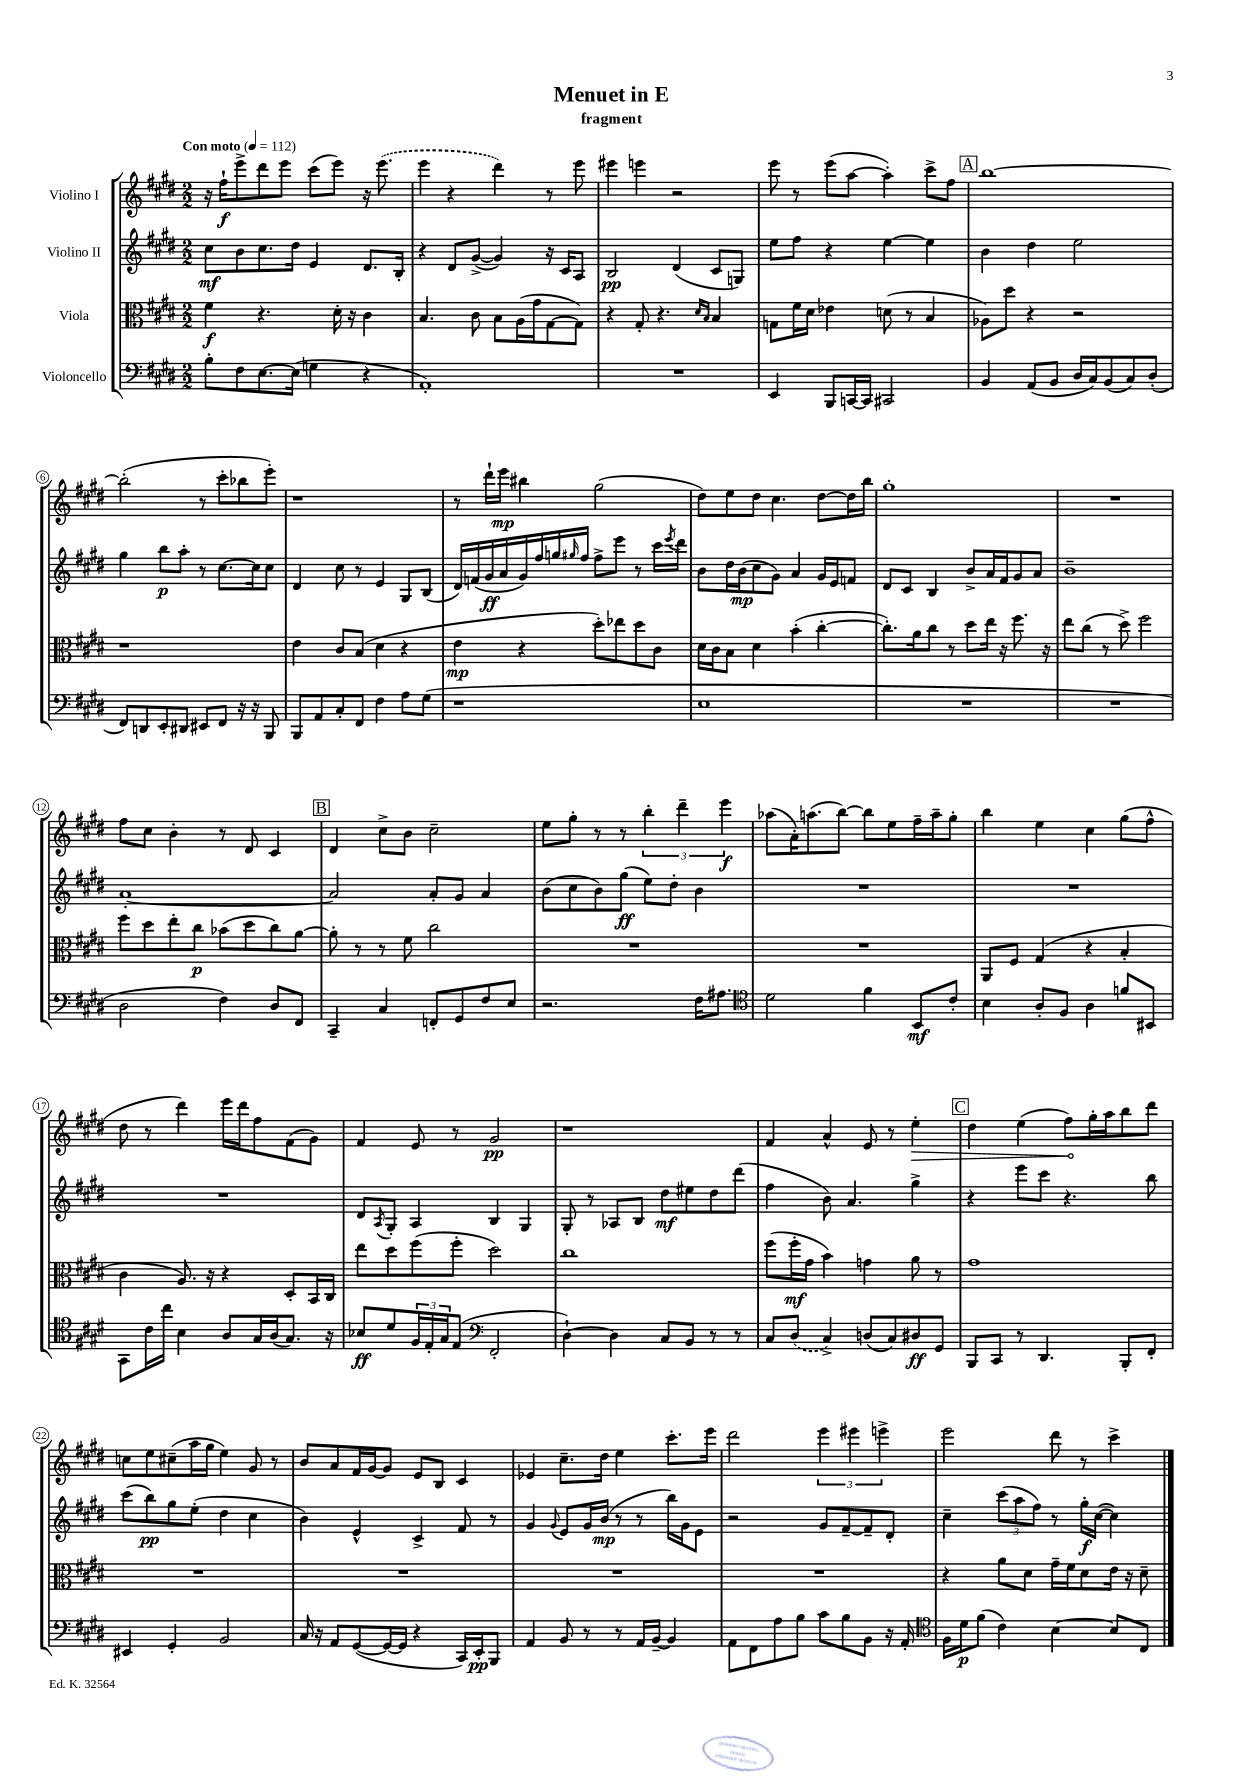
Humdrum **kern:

**kern	**kern	**kern	**kern
*staff4	*staff3	*staff2	*staff1
*clefF4	*clefC3	*clefG2	*clefG2
*k[f#c#g#d#]	*k[f#c#g#d#]	*k[f#c#g#d#]	*k[f#c#g#d#]
*M2/2	*M2/2	*M2/2	*M2/2
*MM112	*MM112	*MM112	*MM112
8B'\L	4f#\	8cc#\L	16r
.	.	.	16ff#`\LK
8F#\	.	8b\	8eee^\
[8.E\	4.r	8.cc#\	8ddd#\
.	.	.	8eee\J
(16E\]Jk	.	16dd#\Jk	.
4G\	.	4e/	(8ccc#\L
.	16d#'\	.	8eee\J)
.	16r	.	.
4r	4c#\	8.d#/L	16r
.	.	.	(8.eee\
.	.	16B'/Jk	.
=	=	=	=
1AA')	4.B/	4r	4eee\
.	.	8d#/L	4r
.	8c#\	([8g#^/J	.
.	8B\L	4g#/])	4ddd#\)
.	(16A\L	.	.
.	16g#\J	.	.
.	[8G#\	16r	8r
.	.	16c#/LK	.
.	8G#\]J)	8A/J	8eee\
=	=	=	=
1r	4r	2B/	4eee#\
.	8G#'/	.	4eee\
.	4.r	.	.
.	.	(4d#/	2r
.	16qqd#/LL	.	.
.	16qqB/JJ	.	.
.	4B/	8c#/L	.
.	.	8G/J)	.
=	=	=	=
4EE/	8G\L	8ee\L	8eee\
.	16f#\L	8ff#\J	8r
.	16d#\JJ	.	.
8BBB/L	4e-\	4r	(8eee\L
[16CC/L	.	.	[8aa\J
16CC/]JJ	.	.	.
2CC#/	(8d\	[4ee\	4aa'\])
.	8r	.	.
.	4B/	4ee\]	8ccc#^\L
.	.	.	8ff#\J
=	=	=	=
4BB/	8A-\L)	4b\	[1bb
.	8dd#\J	.	.
(8AA/L	4r	4dd#\	.
8BB/J	.	.	.
16D#/LL	2r	2ee\	.
16C#/J)	.	.	.
(8BB/	.	.	.
8C#/)	.	.	.
(8D#'/J	.	.	.
=	=	=	=
8FF#/L)	1r	4gg#\	(2bb'\]
8DD/	.	.	.
8EE'/	.	8bb\L	.
8DD#/J	.	8aa'\J	.
8EE#/L	.	8r	8r
8FF#/J	.	[8.cc#\L	8ccc#'\L
16r	.	.	8bb-\
16r	.	16cc#\]k	.
8BBB/	.	8cc#\J	8eee'\J)
=	=	=	=
8BBB/L	4e\	4d#/	1r
8AA/	.	.	.
8C#'/	8c#/L	8cc#\	.
8FF#/J	(8B/J	8r	.
4F#\	4d#\	4e/	.
8A\L	4r	8G#/L	.
(8G#\J	.	(8B/J	.
=	=	=	=
1r	4e\	16d#/LL)	8r
.	.	(16f/	.
.	.	16g#/	16ddd#`\LL
.	.	16a/	16eee\JJ
.	4r	16g#/)	4bb#\
.	.	16ff#/	.
.	.	16gg/	.
.	.	16qqgg#/	.
.	.	16ff#/JJ	.
.	8dd#'\L)	8ff#^\L	(2gg#\
.	8ee-\	8eee\J	.
.	8dd#\	8r	.
.	8c#\J	16ccc#\LL	.
.	.	8qeee/	.
.	.	16ddd#\JJ	.
=	=	=	=
1E	16d#\LL	8b\L	8dd#\L)
.	16c#\J	.	.
.	8B\J	16dd#\L	8ee\
.	.	(16b\J	.
.	4d#\	8cc#\	8dd#\J
.	.	8g#\J)	4.cc#\
.	(4b'\	4a/	.
.	[4cc#'\	16g#/LL	[8dd#\L
.	.	16e/J	.
.	.	8f/J	16dd#\]L
.	.	.	16bb\JJ
=	=	=	=
1r	8.cc#'\]L)	8d#/L	1gg#'
.	.	8c#/J	.
.	16a\k	.	.
.	8cc#\J	4B/	.
.	8r	.	.
.	8dd#\L	8b^/L	.
.	16ee\Jk	16a/L	.
.	16r	16f#/J	.
.	8.ff#\	8g#/	.
.	.	8a/J	.
.	16r	.	.
=	=	=	=
1r	8ee\L	1b~	1r
.	(8cc#\J	.	.
.	8r	.	.
.	8dd#^\)	.	.
.	2ff#\	.	.
=	=	=	=
2D#\	8ff#\L	[1a'	8ff#\L
.	8dd#\	.	8cc#\J
.	8ee'\	.	4b'\
.	8cc#\J	.	.
4F#\)	(8b-\L	.	8r
.	8dd#\	.	8d#/
8D#/L	8cc#\)	.	4c#/
8FF#/J	[8a\J	.	.
=	=	=	=
4CC#~/	8a'\]	2a/]	4d#/
.	8r	.	.
4C#/	8r	.	8cc#^\L
.	8f#\	.	8b\J
8FF'/L	2cc#\	8a'/L	2cc#~\
8GG#/	.	8g#/J	.
8F#/	.	4a/	.
8E/J	.	.	.
=	=	=	=
2.r	1r	(8b\L	8ee\L
.	.	8cc#\	8gg#'\J
.	.	8b\)	8r
.	.	(8gg#\J	8r
.	.	8ee\L)	6bb'\
.	.	8dd#'\J	.
.	.	.	6ddd#~\
16F#\LK	.	4b\	.
8.A#\J	.	.	.
.	.	.	6eee\
=	=	=	=
*clefC4	*	*	*
2d#\	1r	1r	(8aa-\L
.	.	.	16a'\K)
.	.	.	(8.aa\
.	.	.	[8bb\J)
4f#\	.	.	8bb\]L
.	.	.	8ee\
8BB/L	.	.	16ff#~\L
.	.	.	16aa~\J
8c#'/J	.	.	8gg#'\J
=	=	=	=
4B\	8AA/L	1r	4bb\
.	8F#/J	.	.
8A'/L	(4G#/	.	4ee\
8F#/J	.	.	.
4A\	4r	.	4cc#\
8f/L	4B'/	.	(8gg#\L
8BB#/J	.	.	8ff#^^\J
=	=	=	=
8GG#\L	4c#\	1r	8dd#\
16c#\L	.	.	8r
16cc#\JJ	.	.	.
4B\	8.A/)	.	4ddd#\)
.	16r	.	.
8A/L	4r	.	16eee\LL
.	.	.	16ddd#\J
16G#/L	.	.	8ff#\
(16A/J	.	.	.
8.G#/J)	8D#'/L	.	(8f#\
.	16BB/L	.	8g#\J)
16r	16C#/JJ	.	.
=	=	=	=
8B-/L	8ee\L	8d#/L	4f#/
.	.	8qA/	.
8d#/	8dd#\	8G#'/J	.
24F#/L	(8ff#\	4A/	8e/
24E'/	.	.	.
24G#/J	.	.	.
(8E/J	8ff#'\J	.	8r
*clefF4	*	*	*
2FF#'/	2dd#\)	4B/	2g#/
.	.	4G#/	.
=	=	=	=
[4D#`\)	1cc#	8G#'/	1r
.	.	8r	.
4D#\]	.	8A-/L	.
.	.	8B/J	.
8C#/L	.	8dd#\L	.
8BB/J	.	8ee#\	.
8r	.	8dd#\	.
8r	.	(8ddd#\J	.
=	=	=	=
8C#/L	(8ff#\L	4ff#\	4f#/
(8D#/J	16ff#'\L	.	.
.	16g#\JJ	.	.
4C#^/)	4b\)	8b\)	4a^^/
.	.	4.a/	.
(8D/L	4g\	.	8e/
8C#/)	.	.	8r
8D#/	8a\	4gg#^\	4ee'\
8GG#/J	8r	.	.
=	=	=	=
8BBB/L	1g#	4r	4dd#\
8CC#/J	.	.	.
8r	.	8eee\L	(4ee\
4.DD#/	.	8ccc#\J	.
.	.	4.r	8ff#\L)
.	.	.	16gg#'\L
.	.	.	16aa\J
8BBB'/L	.	.	8bb\
8FF#'/J	.	8bb\	8ddd#\J
=	=	=	=
4EE#/	1r	(8ccc#\L	8cc\L
.	.	8bb\)	8ee\
4GG#'/	.	8gg#\	(8cc#~\
.	.	(8ee'\J	16aa\L
.	.	.	16gg#\JJ
2BB/	.	4dd#\	4ee\)
.	.	4cc#\	8g#/
.	.	.	8r
=	=	=	=
16C#/	1r	4b\)	8b/L
16r	.	.	.
8AA/L	.	.	8a/
([8GG#/	.	4e^^/	16f#/L
.	.	.	[16g#/J
16GG#/_L	.	.	8g#/]J
16GG#/]JJ	.	.	.
4r	.	4c#^/	8e/L
.	.	.	8B/J
16CC#/LL)	.	8f#/	4c#/
16EE'/J	.	.	.
8BBB/J	.	8r	.
=	=	=	=
4AA/	1r	4g#/	4e-/
.	.	8qqg#/	.
8BB/	.	8e/L	8.cc#~\L
8r	.	16g#/L	.
.	.	(16b/JJ	16dd#\Jk
8r	.	8r	4ee\
16AA/LL	.	8r	.
[16BB~/JJ	.	.	.
4BB/]	.	16bb\LL)	8.ccc#'\L
.	.	16g#\J	.
.	.	8e\J	.
.	.	.	16eee\Jk
=	=	=	=
8AA\L	1r	2r	2ddd#\
8FF#\	.	.	.
8A\	.	.	.
8B\J	.	.	.
8c#\L	.	8g#/L	6eee\
8B\	.	[8f#~/	.
.	.	.	6eee#\
8BB\J	.	8f#~/]	.
.	.	.	6eee^\
16r	.	8d#'/J	.
16AA'/	.	.	.
=	=	=	=
*clefC4	*	*	*
16F#\LL	4r	4cc#~\	2eee\
16d#\J	.	.	.
(8f#\J	.	.	.
4c#\)	8a\L	(12ccc#\L	.
.	.	12aa\	.
.	8d#\J	.	.
.	.	12ff#\J)	.
[4B\	16g#~\LL	8r	8ddd#\
.	16f#\J	.	.
.	8d#\	16gg#'\LL	8r
.	.	([16cc#\JJ	.
8B/]L	16e\Jk	4cc#\])	4ccc#^\
.	16r	.	.
8C#/J	8d#~\	.	.
==	==	==	==
*-	*-	*-	*-
